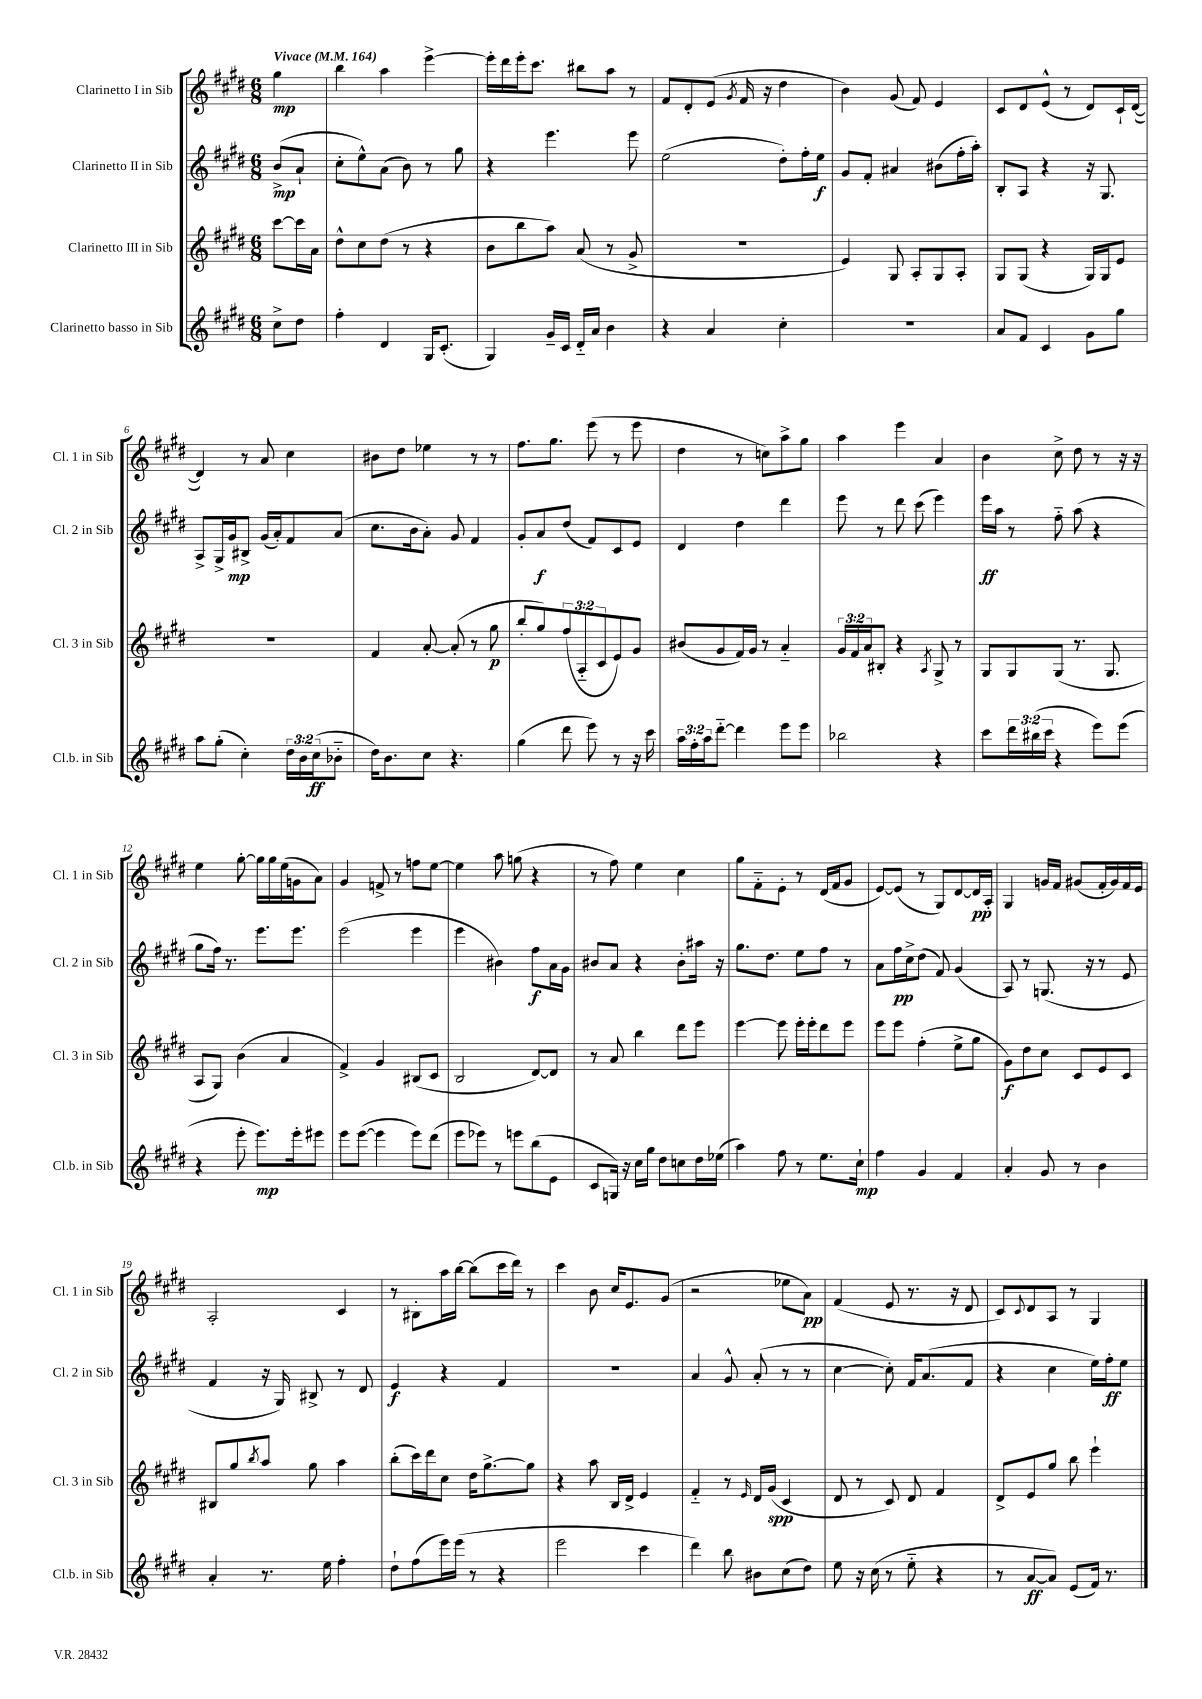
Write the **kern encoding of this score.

**kern	**dynam	**kern	**dynam	**kern	**dynam	**kern	**dynam
*part4	*part4	*part3	*part3	*part2	*part2	*part1	*part1
*staff4	*staff4	*staff3	*staff3	*staff2	*staff2	*staff1	*staff1
*I"Clarinetto basso in Sib	*	*I"Clarinetto III in Sib	*	*I"Clarinetto II in Sib	*	*I"Clarinetto I in Sib	*
*I'Cl.b. in Sib	*	*I'Cl. 3 in Sib	*	*I'Cl. 2 in Sib	*	*I'Cl. 1 in Sib	*
*clefG2	*	*clefG2	*	*clefG2	*	*clefG2	*
*k[f#c#g#d#]	*	*k[f#c#g#d#]	*	*k[f#c#g#d#]	*	*k[f#c#g#d#]	*
*M6/8	*	*M6/8	*	*M6/8	*	*M6/8	*
*MM164	*	*MM164	*	*MM164	*	*MM164	*
=	=	=	=	=	=	=	=
!	!	!	!	!	!	!LO:TX:a:B:t=Vivace	!
8cc#^\L	.	[8ccc#\L	.	(8b^/L	mp	4gg#\	mp
8dd#\J	.	16ccc#\L]	.	8a`/J	.	.	.
.	.	16a\JJ	.	.	.	.	.
=1	=1	=1	=1	=1	=1	=1	=1
4ff#'\	.	8dd#^^\L	.	8cc#'\L	.	4bb\	.
.	.	8cc#\	.	8ee^^\)	.	.	.
4d#/	.	(8dd#\J	.	(8a\J	.	4aa\	.
.	.	8r	.	8b\)	.	.	.
16G#/KL	.	4r	.	8r	.	[4eee^\	.
(8.c#'/J	.	.	.	.	.	.	.
.	.	.	.	8gg#\	.	.	.
=2	=2	=2	=2	=2	=2	=2	=2
4G#/)	.	8b\L	.	4r	.	16eee'\LL]	.
.	.	.	.	.	.	16ddd#\	.
.	.	8bb\	.	.	.	16eee'\J	.
.	.	.	.	.	.	8.ccc#\J	.
16g#~/LL	.	8aa\J)	.	4.eee\	.	.	.
16c#/JJ	.	.	.	.	.	.	.
16d#/LL	.	(8a/	.	.	.	8bb#X\L	.
16a/JJ	.	.	.	.	.	.	.
4b\	.	8r	.	.	.	8aa\J	.
.	.	8g#^/	.	8eee\	.	8r	.
=3	=3	=3	=3	=3	=3	=3	=3
4r	.	2.r	.	(2ee\	.	8f#/L	.
.	.	.	.	.	.	8d#'/	.
4a/	.	.	.	.	.	(8e/J	.
.	.	.	.	.	.	8qg#/	.
.	.	.	.	.	.	16f#/	.
.	.	.	.	.	.	16r	.
4cc#'\	.	.	.	8dd#'\L)	.	4dd#\	.
.	.	.	.	16ff#'\L	.	.	.
.	.	.	.	16ee\JJ	f	.	.
=4	=4	=4	=4	=4	=4	=4	=4
2.r	.	4e/)	.	8g#/L	.	4b\)	.
.	.	.	.	8f#'/J	.	.	.
.	.	8G#/	.	4a#X/	.	(8g#/	.
.	.	8A'/L	.	.	.	8f#/)	.
.	.	8G#/	.	(8b#X\L	.	4e/	.
.	.	8A'/J	.	16ff#'\L	.	.	.
.	.	.	.	16aa'\JJ)	.	.	.
=5	=5	=5	=5	=5	=5	=5	=5
8a/L	.	8G#/L	.	8B'/L	.	8c#/L	.
8f#/J	.	(8G#/J	.	8A/J	.	8d#/	.
4c#/	.	4r	.	4r	.	(8e^^/J	.
.	.	.	.	.	.	8r	.
8g#\L	.	16G#/LL)	.	16r	.	8d#/L)	.
.	.	16G#/J	.	8.G#/	.	.	.
8gg#\J	.	8e/J	.	.	.	16c#`/L	.
.	.	.	.	.	.	([16d#/JJ	.
!!LO:LB:g=z
=6	=6	=6	=6	=6	=6	=6	=6
8aa\L	.	2.r	.	8A^/L	.	4d#/])	.
(8gg#'\J	.	.	.	16G#^/L	.	.	.
.	.	.	.	16g#/J	mp	.	.
4cc#'\)	.	.	.	8B#X^/J	.	8r	.
.	.	.	.	(16g#/LL	.	8a/	.
.	.	.	.	16a'/J)	.	.	.
24dd#\LL	.	.	.	8f#/	.	4cc#\	.
24b\	.	.	.	.	.	.	.
(24cc#\J	ff	.	.	.	.	.	.
8b-X\J	.	.	.	(8a/J	.	.	.
=7	=7	=7	=7	=7	=7	=7	=7
16dd#\KL)	.	4f#/	.	8.cc#\L	.	8b#X\L	.
8.b\	.	.	.	.	.	.	.
.	.	.	.	.	.	8dd#\J	.
.	.	.	.	16b\k	.	.	.
8cc#\J	.	[8a'/	.	8a'\J)	.	4ee-X\	.
4.r	.	(8a'/]	.	8g#/	.	.	.
.	.	8r	.	4f#/	.	8r	.
.	.	8gg#\	p	.	.	8r	.
=8	=8	=8	=8	=8	=8	=8	=8
(4gg#\	.	8bb'/L	.	8g#'/L	.	8.ff#\L	.
.	.	8gg#/)	.	8a/	f	.	.
.	.	.	.	.	.	8.gg#\J	.
8ddd#\	.	(12ff#/	.	(8dd#/J	.	.	.
.	.	12A/	.	.	.	.	.
8eee\)	.	.	.	8f#/L)	.	(8eee\	.
.	.	12c#/	.	.	.	.	.
8r	.	8e/)	.	8c#/	.	8r	.
16r	.	8g#/J	.	8e/J	.	8eee\	.
16ccc#\	.	.	.	.	.	.	.
=9	=9	=9	=9	=9	=9	=9	=9
24aa\LL	.	(8b#X/L	.	4d#/	.	4dd#\	.
24ff#'\	.	.	.	.	.	.	.
24aa\J	.	.	.	.	.	.	.
[8ddd#\J	.	8g#/	.	.	.	.	.
4ddd#\]	.	16f#/L)	.	4dd#\	.	8r	.
.	.	16g#/JJ	.	.	.	.	.
.	.	8r	.	.	.	8ccn\L)	.
8eee\L	.	4a/	.	4ddd#\	.	8aa^\	.
8eee\J	.	.	.	.	.	8gg#\J	.
=10	=10	=10	=10	=10	=10	=10	=10
2bb-X\	.	24g#/LL	.	8eee\	.	4aa\	.
.	.	24f#/	.	.	.	.	.
.	.	24a/J	.	.	.	.	.
.	.	8B#X'/J	.	8r	.	.	.
.	.	4r	.	8ddd#\	.	4eee\	.
.	.	.	.	(8ccc#\	.	.	.
.	.	8qA/	.	.	.	.	.
4r	.	8G#^/	.	4eee\)	.	4a/	.
.	.	8r	.	.	.	.	.
=11	=11	=11	=11	=11	=11	=11	=11
8ccc#\L	.	8G#/L	.	16eee\LL	ff	4b\	.
.	.	.	.	16aa\JJ	.	.	.
24ddd#\L	.	8G#/	.	8r	.	.	.
(24bb#X\	.	.	.	.	.	.	.
24ccc#\JJ	.	.	.	.	.	.	.
4r	.	(8G#/J	.	8ff#\	.	8cc#^\	.
.	.	8.r	.	(8aa\	.	8dd#\	.
8eee\L)	.	.	.	4r	.	8r	.
.	.	8.G#/	.	.	.	.	.
(8eee\J	.	.	.	.	.	16r	.
.	.	.	.	.	.	16r	.
!!LO:LB:g=z
=12	=12	=12	=12	=12	=12	=12	=12
4r	.	8A/L	.	8gg#\L	.	4ee\	.
.	.	8G#/J)	.	16ff#\Jk)	.	.	.
.	.	.	.	8.r	.	.	.
8eee'\	.	(4b\	.	.	.	[8gg#'\	.
8.eee\L)	mp	.	.	8.eee\L	.	16gg#\LL]	.
.	.	.	.	.	.	16gg#\	.
.	.	4a/	.	.	.	(16ee\	.
16eee'\k	.	.	.	8.eee\J	.	16gn\J	.
8eee#X\J	.	.	.	.	.	8a\J)	.
=13	=13	=13	=13	=13	=13	=13	=13
8eee\L	.	4f#^/)	.	(2eee\	.	4g#/	.
([8eee\J	.	.	.	.	.	.	.
4eee\]	.	4g#/	.	.	.	8fn^/	.
.	.	.	.	.	.	8r	.
8eee\L)	.	(8B#X/L	.	4eee\	.	8ffn\L	.
(8ddd#\J	.	8c#/J	.	.	.	[8ee\J	.
=14	=14	=14	=14	=14	=14	=14	=14
8eee\L	.	2B/	.	4eee\	.	4ee\]	.
8eee-X\J)	.	.	.	.	.	.	.
8r	.	.	.	4b#X\)	.	8aa\	.
8eeen\L	.	.	.	.	.	(8ggn\	.
(8bb\	.	[8d#/L)	.	8ff#\L	f	4r	.
8e\J	.	8d#/J]	.	16a\L	.	.	.
.	.	.	.	16g#\JJ	.	.	.
=15	=15	=15	=15	=15	=15	=15	=15
8c#/L	.	8r	.	8b#X/L	.	8r	.
16Gn/Jk)	.	8a/	.	8a/J	.	8ff#\)	.
16r	.	.	.	.	.	.	.
16cc#\LL	.	4bb\	.	4r	.	4ee\	.
16gg#\JJ	.	.	.	.	.	.	.
8dd#\L	.	.	.	.	.	.	.
8ccn\	.	8ddd#\L	.	8b#'\L	.	4cc#\	.
16dd#\L	.	8eee\J	.	16aa#X\Jk	.	.	.
(16ee-X\JJ	.	.	.	16r	.	.	.
=16	=16	=16	=16	=16	=16	=16	=16
4aa\)	.	[4eee\	.	8.gg#\L	.	8gg#\L	.
.	.	.	.	.	.	8f#\	.
.	.	.	.	8.dd#\J	.	.	.
8ff#\	.	8eee\]	.	.	.	8e'\J	.
8r	.	16eee'\LL	.	8ee\L	.	8r	.
.	.	16eee'\J	.	.	.	.	.
8.ee\L	.	8ddd#\	.	8ff#\J	.	(16d#/LL	.
.	.	.	.	.	.	16f#/J	.
.	.	8eee\J	.	8r	.	8g#/J	.
16cc#`\Jk	mp	.	.	.	.	.	.
=17	=17	=17	=17	=17	=17	=17	=17
4ff#\	.	8eee\L	.	8a\L	.	[8e/L)	.
.	.	8eee\J	.	16ff#\L	pp	(8e/J]	.
.	.	.	.	16cc#^\J	.	.	.
4g#/	.	(4ff#'\	.	(8dd#\J	.	8r	.
.	.	.	.	8f#/)	.	8G#/L)	.
4f#/	.	8ee^\L	.	(4g#/	.	[8d#/	.
.	.	8gg#\J	.	.	.	16d#/L]	pp
.	.	.	.	.	.	16A'/JJ	.
=18	=18	=18	=18	=18	=18	=18	=18
4a'/	.	8g#\L)	f	8A/)	.	4G#/	.
.	.	8dd#\	.	8r	.	.	.
8g#/	.	8cc#\J	.	(8.Gn/	.	16gn/LL	.
.	.	.	.	.	.	16f#/JJ	.
8r	.	8c#/L	.	.	.	(8g#X/L	.
.	.	.	.	16r	.	.	.
4b\	.	8e/	.	8r	.	16f#'/L	.
.	.	.	.	.	.	16g#/)	.
.	.	8c#/J	.	8e/	.	16f#/	.
.	.	.	.	.	.	16e/JJ	.
!!LO:LB:g=z
=19	=19	=19	=19	=19	=19	=19	=19
4a'/	.	8B#X/L	.	4f#/	.	2A'/	.
.	.	8gg#/	.	.	.	.	.
.	.	8qbb/	.	.	.	.	.
8.r	.	8aa/J	.	16r	.	.	.
.	.	.	.	16G#/)	.	.	.
.	.	8gg#\	.	8B#X^/	.	.	.
16ee\	.	.	.	.	.	.	.
4ff#'\	.	4aa\	.	8r	.	4c#/	.
.	.	.	.	8d#/	.	.	.
=20	=20	=20	=20	=20	=20	=20	=20
8dd#`\L	.	(8bb'\L	.	4e/	f	8r	.
(8ff#\	.	16ccc#\L)	.	.	.	8B#X'\L	.
.	.	16ddd#\J	.	.	.	.	.
16eee\L)	.	8cc#\J	.	4r	.	16aa\L	.
(16eee\JJ	.	.	.	.	.	[16bb\JJ	.
8r	.	16dd#\KL	.	.	.	(8bb\L]	.
.	.	[8.gg#^\	.	.	.	.	.
4r	.	.	.	4f#/	.	16ccc#\L	.
.	.	.	.	.	.	16ddd#\JJ)	.
.	.	8gg#\J]	.	.	.	8r	.
=21	=21	=21	=21	=21	=21	=21	=21
2eee\	.	4r	.	2.r	.	4ccc#\	.
.	.	8aa\	.	.	.	8b\	.
.	.	16B/LL	.	.	.	16cc#/KL	.
.	.	16d#^/JJ	.	.	.	8.e/	.
4ccc#\	.	4e/	.	.	.	.	.
.	.	.	.	.	.	(8g#/J	.
=22	=22	=22	=22	=22	=22	=22	=22
4ddd#\)	.	4f#/	.	4a/	.	2r	.
8bb\	.	8r	.	8g#^^/	.	.	.
.	.	16qqe/	.	.	.	.	.
8b#X\L	.	16d#/LL	.	(8a'/	.	.	.
.	.	(16g#/JJ	spp	.	.	.	.
(8cc#\	.	4c#/	.	8r	.	8ee-X\L	.
8dd#\J)	.	.	.	8r	.	8a\J)	pp
=23	=23	=23	=23	=23	=23	=23	=23
8ee\	.	8d#/	.	[4cc#\	.	(4f#/	.
16r	.	8r	.	.	.	.	.
(16cc#\	.	.	.	.	.	.	.
8r	.	8c#/)	.	8cc#'\])	.	8e/	.
8ee\	.	8d#/	.	16f#/KL	.	8.r	.
.	.	.	.	(8.a/	.	.	.
4r	.	4f#/	.	.	.	.	.
.	.	.	.	.	.	16r	.
.	.	.	.	8f#/J	.	8d#/	.
=24	=24	=24	=24	=24	=24	=24	=24
8r	.	8d#^/L	.	4r	.	8c#/L)	.
.	.	.	.	.	.	8qqc#/	.
[8a/L	ff	8e/	.	.	.	8d#/	.
8a/J])	.	8gg#/J	.	4cc#\	.	8A/J	.
(8e/L	.	8bb\	.	.	.	8r	.
16f#/Jk)	.	4eee`\	.	16ee\LL)	.	4G#/	.
8.r	.	.	.	16ff#'\J	ff	.	.
.	.	.	.	8ee\J	.	.	.
==	==	==	==	==	==	==	==
*-	*-	*-	*-	*-	*-	*-	*-
